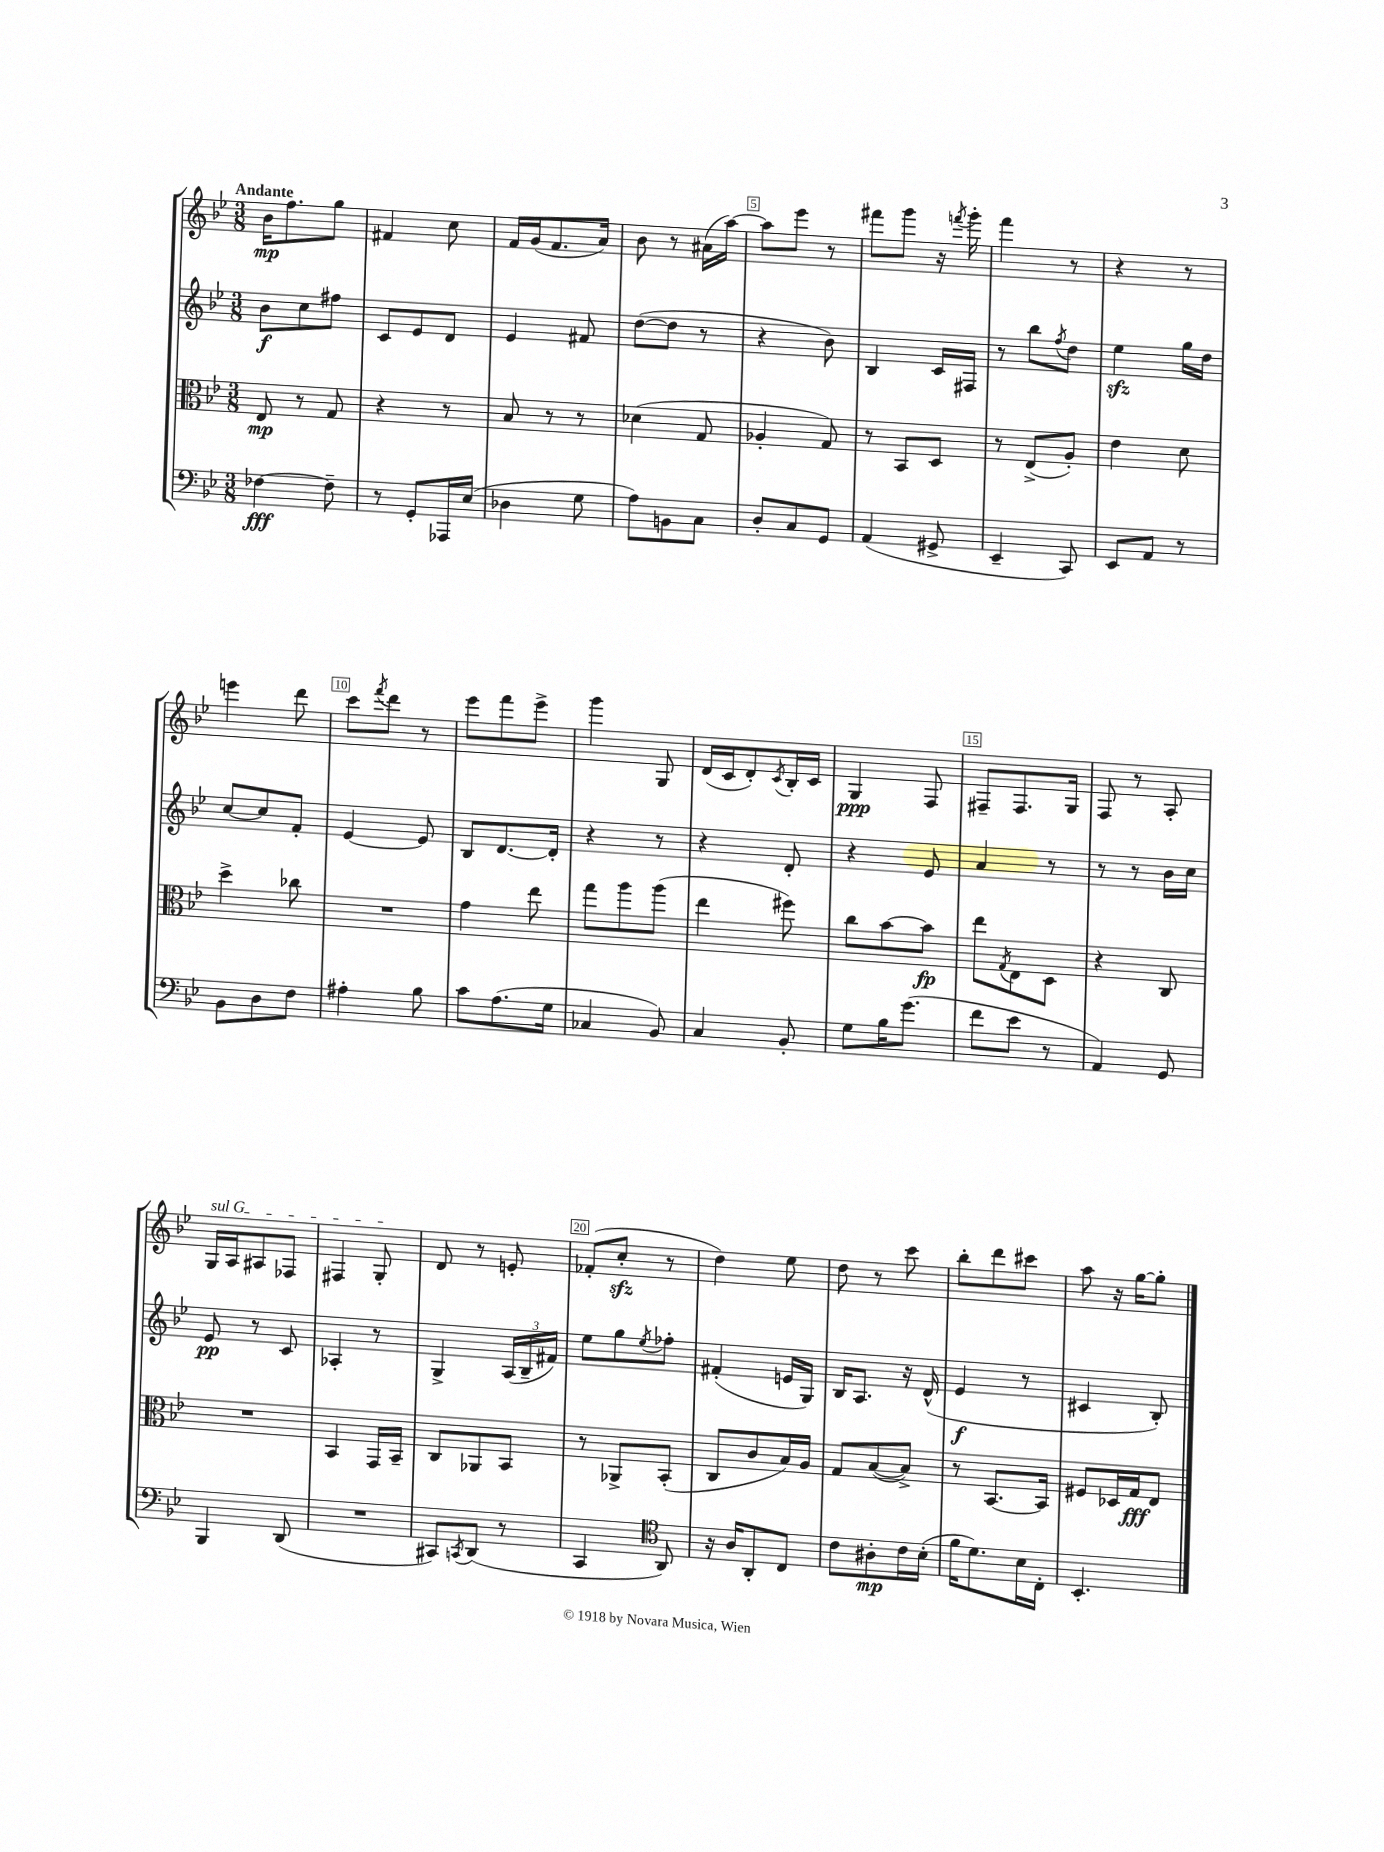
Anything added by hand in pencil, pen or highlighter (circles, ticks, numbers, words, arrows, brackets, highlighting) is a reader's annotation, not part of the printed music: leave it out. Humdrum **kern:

**kern	**dynam	**kern	**dynam	**kern	**dynam	**kern	**dynam
*part4	*part4	*part3	*part3	*part2	*part2	*part1	*part1
*staff4	*staff4	*staff3	*staff3	*staff2	*staff2	*staff1	*staff1
*clefF4	*	*clefC3	*	*clefG2	*	*clefG2	*
*k[b-e-]	*	*k[b-e-]	*	*k[b-e-]	*	*k[b-e-]	*
*M3/8	*	*M3/8	*	*M3/8	*	*M3/8	*
=1	=1	=1	=1	=1	=1	=1	=1
!	!	!	!	!	!	!LO:TX:a:B:t=Andante	!
[4F-X\	fff	8E-/	mp	8b-\L	f	16b-\KL	mp
.	.	.	.	.	.	8.ff\	.
.	.	8r	.	8cc\	.	.	.
8F-~\]	.	8G/	.	8ff#X\J	.	8gg\J	.
=2	=2	=2	=2	=2	=2	=2	=2
8r	.	4r	.	8c/L	.	4f#X/	.
8GG'/L	.	.	.	8e-/	.	.	.
16AAA-X/L	.	8r	.	8d/J	.	8cc\	.
(16E-/JJ	.	.	.	.	.	.	.
=3	=3	=3	=3	=3	=3	=3	=3
4D-X\	.	8B-/	.	4e-/	.	16f/LL	.
.	.	.	.	.	.	(16g/J	.
.	.	8r	.	.	.	8.f/	.
8G\	.	8r	.	8f#X/	.	.	.
.	.	.	.	.	.	16a/Jk)	.
=4	=4	=4	=4	=4	=4	=4	=4
8A\L)	.	(4d-X\	.	([8dd\L	.	8b-\	.
8BBn\	.	.	.	8dd\J]	.	8r	.
8C\J	.	8G/	.	8r	.	(16a#X\LL	.
.	.	.	.	.	.	[16aa\JJ)	.
=5	=5	=5	=5	=5	=5	=5	=5
8D'/L	.	4A-X'/	.	4r	.	8aa\L]	.
8C/	.	.	.	.	.	8eee-\J	.
8GG/J	.	8G/)	.	8b-\)	.	8r	.
=6	=6	=6	=6	=6	=6	=6	=6
(4AA/	.	8r	.	4B-/	.	8fff#X\L	.
.	.	8BB-/L	.	.	.	8ggg\J	.
8GG#X^/	.	8D/J	.	16c/LL	.	16r	.
.	.	.	.	.	.	8qfffn/	.
.	.	.	.	16F#X/JJ	.	16ggg'\	.
=7	=7	=7	=7	=7	=7	=7	=7
4EE-~/	.	8r	.	8r	.	4fff\	.
.	.	(8E-^/L	.	8bb-\L	.	.	.
.	.	.	.	8qff/	.	.	.
8CC/)	.	8A'/J)	.	8dd\J	.	8r	.
=8	=8	=8	=8	=8	=8	=8	=8
8EE-/L	.	4e-\	.	4ee-zz\	.	4r	.
8AA/J	.	.	.	.	.	.	.
8r	.	8d\	.	16gg\LL	.	8r	.
.	.	.	.	16dd\JJ	.	.	.
!!LO:LB:g=z
=9	=9	=9	=9	=9	=9	=9	=9
8BB-\L	.	4dd^\	.	[8cc/L	.	4eeen\	.
8D\	.	.	.	8cc/]	.	.	.
8F\J	.	8cc-X\	.	8f'/J	.	8ddd\	.
=10	=10	=10	=10	=10	=10	=10	=10
4A#X'\	.	4.r	.	[4e-/	.	8ccc\L	.
.	.	.	.	.	.	8qfff/	.
.	.	.	.	.	.	8ddd\J	.
8B-\	.	.	.	8e-/]	.	8r	.
=11	=11	=11	=11	=11	=11	=11	=11
8c\L	.	4g\	.	8B-/L	.	8eee-\L	.
(8.A\	.	.	.	[8.d/	.	8fff\	.
.	.	8ee-\	.	.	.	8eee-^\J	.
16G\Jk	.	.	.	16d'/Jk]	.	.	.
=12	=12	=12	=12	=12	=12	=12	=12
4C-X/	.	8gg\L	.	4r	.	4ggg\	.
.	.	8aa\	.	.	.	.	.
8BB-/)	.	(8aa\J	.	8r	.	8G/	.
=13	=13	=13	=13	=13	=13	=13	=13
4C/	.	4ee-\	.	4r	.	(16d/LL	.
.	.	.	.	.	.	16c/J	.
.	.	.	.	.	.	8d'/)	.
.	.	.	.	.	.	8qc/	.
8BB-'/	.	8ff#X\)	.	8d'/	.	16B-'/L	.
.	.	.	.	.	.	16c/JJ	.
=14	=14	=14	=14	=14	=14	=14	=14
8G\L	.	8cc\L	.	4r	.	4G/	ppp
16B-\K	.	[8b-\	.	.	.	.	.
(8.g\J	.	.	.	.	.	.	.
.	.	8b-\J]	fp	8e-/	.	8F/	.
=15	=15	=15	=15	=15	=15	=15	=15
8f\L	.	8ee-\L	.	4a/	.	8F#X~/L	.
.	.	8qG/	.	.	.	.	.
8e-\J	.	8E-\	.	.	.	8.F#/	.
8r	.	8D\J	.	8r	.	.	.
.	.	.	.	.	.	16G/Jk	.
=16	=16	=16	=16	=16	=16	=16	=16
4AA/)	.	4r	.	8r	.	8F/	.
.	.	.	.	8r	.	8r	.
8GG/	.	8C/	.	16b-\LL	.	8A'/	.
.	.	.	.	16cc\JJ	.	.	.
!!LO:LB:g=z
=17	=17	=17	=17	=17	=17	=17	=17
!	!	!	!	!	!	!LO:TX:a:i:t=sul G	!
4BBB-/	.	4.r	.	8e-/	pp	16G/LL	.
.	.	.	.	.	.	16A/J	.
.	.	.	.	8r	.	8A#X/	.
(8DD/	.	.	.	8c/	.	8F-X/J	.
=18	=18	=18	=18	=18	=18	=18	=18
4.r	.	4BB-/	.	4A-X'/	.	4F#X/	.
.	.	16GG/LL	.	8r	.	8G'/	.
.	.	16BB-~/JJ	.	.	.	.	.
=19	=19	=19	=19	=19	=19	=19	=19
8CC#X/L)	.	8C/L	.	4G^/	.	8d/	.
8qCCn/	.	.	.	.	.	.	.
(8DD/J	.	8AA-X/	.	.	.	8r	.
8r	.	8BB-/J	.	(24A/LL	.	8en'/	.
.	.	.	.	24B-~/	.	.	.
.	.	.	.	24f#X/JJ)	.	.	.
=20	=20	=20	=20	=20	=20	=20	=20
4CC/	.	8r	.	8ee-\L	.	(8f-X'/L	.
.	.	8AA-X^/L	.	8gg\	.	8cczz'/J	.
*clefC4	*	*	*	*	*	*	*
.	.	.	.	8qee-/	.	.	.
8AA/)	.	(8BB-'/J	.	8ff-X'\J	.	8r	.
=21	=21	=21	=21	=21	=21	=21	=21
16r	.	8C/L	.	(4f#X'/	.	4dd\)	.
16A/KL	.	.	.	.	.	.	.
8AA'/	.	8c/	.	.	.	.	.
8C/J	.	16B-/L)	.	16en/LL	.	8ee-\	.
.	.	16A/JJ	.	16G/JJ)	.	.	.
=22	=22	=22	=22	=22	=22	=22	=22
8c\L	.	8G/L	.	16B-/KL	.	8dd\	.
.	.	.	.	8.A/J	.	.	.
8A#X'\	mp	([8B-/	.	.	.	8r	.
16c\L	.	8B-^/J])	.	16r	.	8ccc\	.
(16B-'\JJ	.	.	.	(16d^^/	.	.	.
=23	=23	=23	=23	=23	=23	=23	=23
16f\KL	.	8r	.	4e-/	f	8bb-'\L	.
8.d\)	.	.	.	.	.	.	.
.	.	[8.BB-/L	.	.	.	8ddd\	.
16B-\L	.	.	.	8r	.	8ccc#X\J	.
16C'\JJ	.	16BB-/Jk]	.	.	.	.	.
=24	=24	=24	=24	=24	=24	=24	=24
4.BB-'/	.	8F#X/L	.	4c#X/	.	8aa\	.
.	.	16D-X/L	.	.	.	16r	.
.	.	16G/J	fff	.	.	[16gg\KL	.
.	.	8E-/J	.	8B-'/)	.	8gg'\J]	.
==	==	==	==	==	==	==	==
*-	*-	*-	*-	*-	*-	*-	*-
